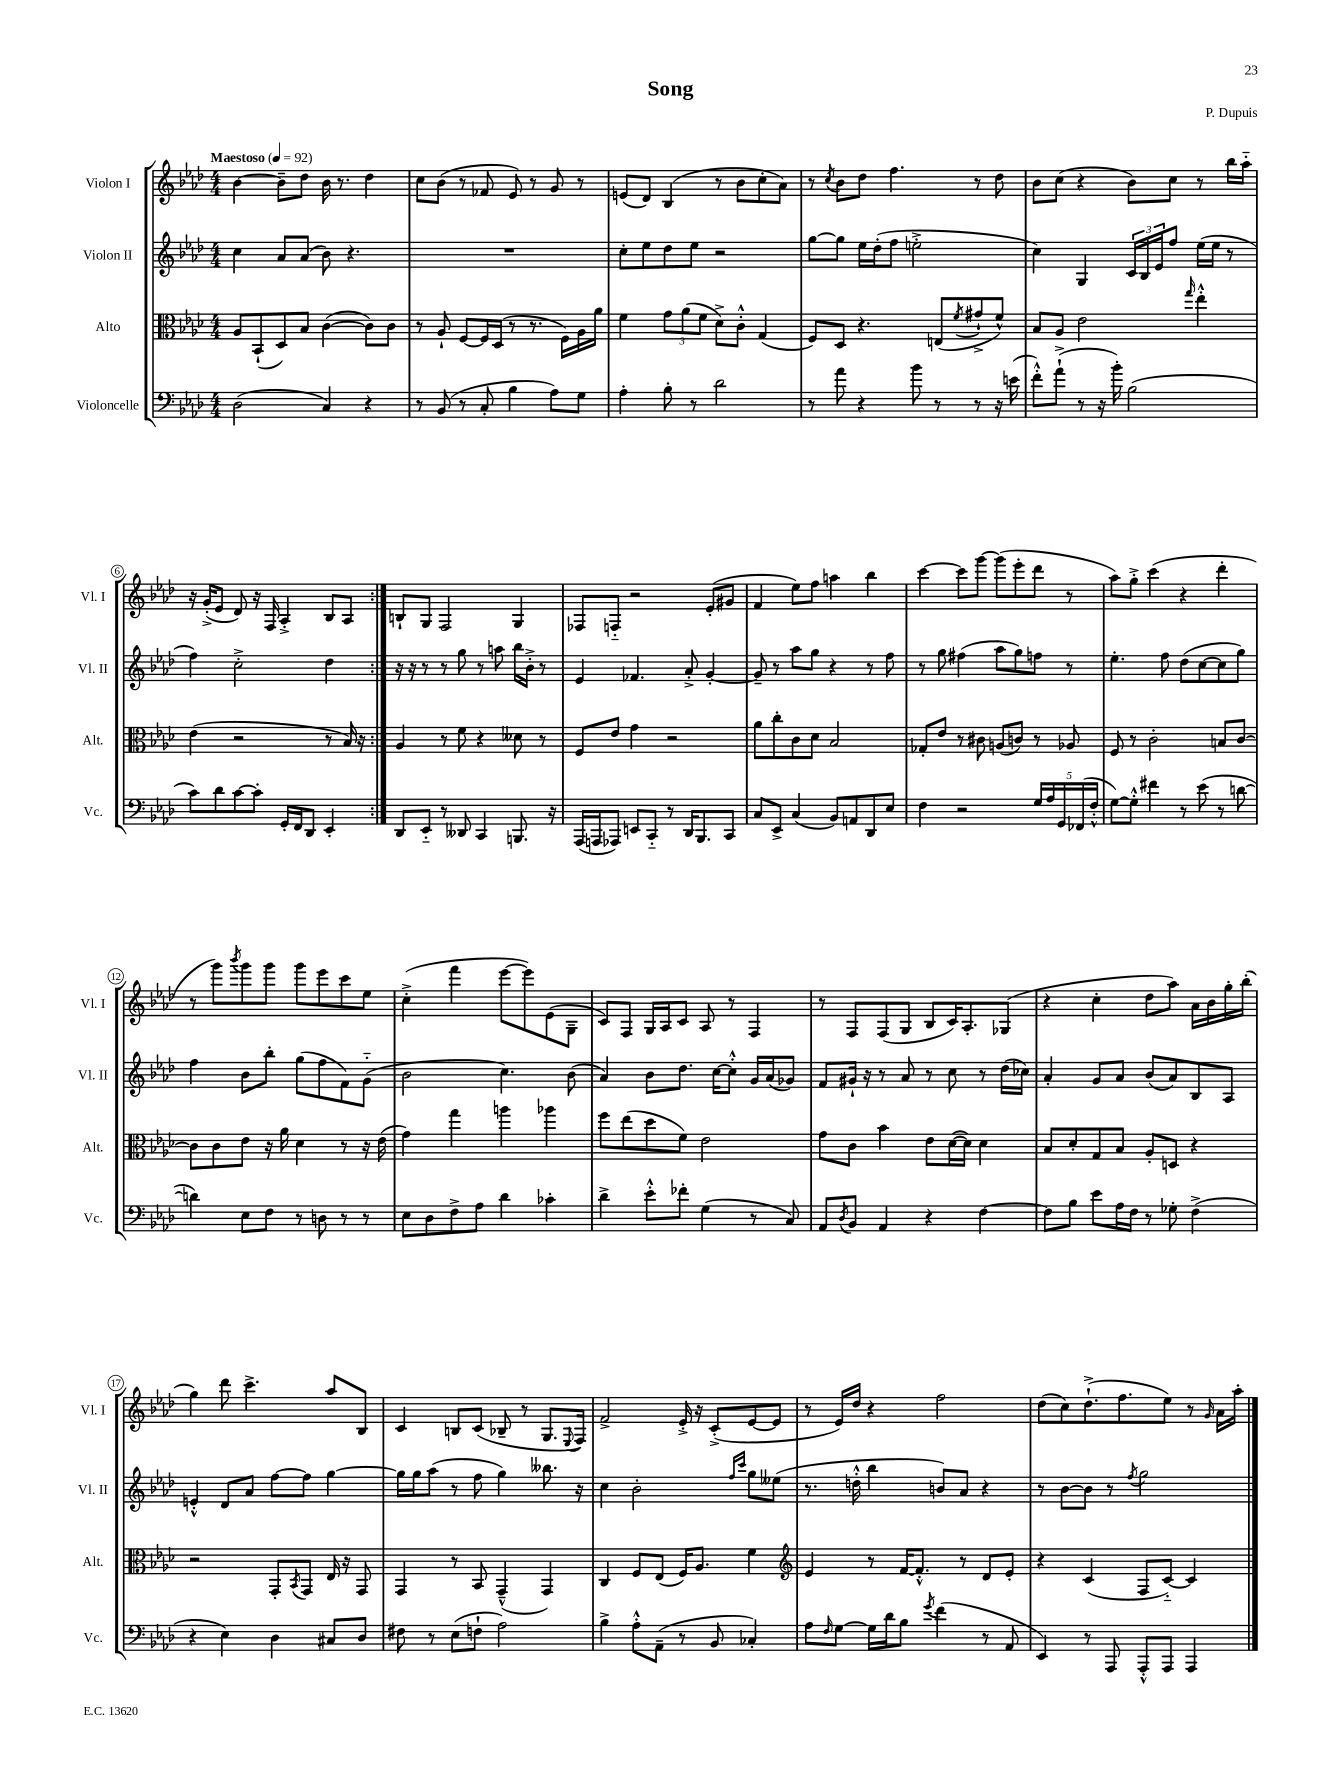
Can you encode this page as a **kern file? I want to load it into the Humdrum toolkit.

**kern	**kern	**kern	**kern
*part4	*part3	*part2	*part1
*staff4	*staff3	*staff2	*staff1
*I"Violoncelle	*I"Alto	*I"Violon II	*I"Violon I
*I'Vc.	*I'Alt.	*I'Vl. II	*I'Vl. I
*clefF4	*clefC3	*clefG2	*clefG2
*k[b-e-a-d-]	*k[b-e-a-d-]	*k[b-e-a-d-]	*k[b-e-a-d-]
*M4/4	*M4/4	*M4/4	*M4/4
*MM92	*MM92	*MM92	*MM92
=1	=1	=1	=1
!	!	!	!LO:TX:a:B:t=Maestoso
(2D-\	8A-/L	4cc\	[4b-\
.	(8BB-`/	.	.
.	8D-/)	8a-/L	8b-~\L]
.	8B-/J	(8a-/J	8dd-\J
4C/)	([4c\	8b-\)	16b-\
.	.	.	8.r
.	.	4.r	.
4r	8c\L])	.	4dd-\
.	8c\J	.	.
=2	=2	=2	=2
8r	8r	1r	8cc\L
(8BB-/	8A-`/	.	(8b-\J
8r	[8F/L	.	8r
8C'/	16F/L]	.	8f-X/
.	(16D-/JJ	.	.
4B-\	8r	.	8e-/)
.	8.r	.	8r
8A-\L)	.	.	8g/
.	16F\LL)	.	.
8G\J	16A-\	.	8r
.	16a-\JJ	.	.
=3	=3	=3	=3
4A-'\	4f\	8cc'\L	(8en/L
.	.	8ee-\	8d-/J)
8B-'\	12g\L	8dd-\	(4B-/
.	(12a-\	.	.
8r	.	8ee-\J	.
.	12f\J	.	.
2d-\	8d-^\L)	2r	8r
.	8c'^^\J	.	8b-\L
.	(4G/	.	8cc'\
.	.	.	8a-\J)
=4	=4	=4	=4
8r	8F/L)	[8gg\L	8r
.	.	.	8qcc/
8a-\	8D-/J	8gg\J]	8b-\L
4r	4.r	16ee-\LL	8dd-\J
.	.	(16dd-'\J	.
.	.	8ff\J	4.ff\
8b-\	.	2een'^\	.
8r	(8En/L	.	.
.	8qf/	.	.
8r	8g#X`^/	.	8r
16r	8f^^/J)	.	8dd-\
(16en\	.	.	.
=5	=5	=5	=5
8f'^^\L)	8B-/L	4cc\)	8b-\L
(8a-`^\J	8A-/J	.	(8cc\J
8r	2e-\	4G/	4r
16r	.	.	.
16b-'\)	.	.	.
(2B-\	.	24c/LL	8b-\L)
.	.	24B-/	.
.	.	24e-/J	.
.	.	8ff/J	8cc\J
.	16qqgg/	.	.
.	4ee-'^^\	(16ee-\LL	8r
.	.	16ee-\JJ	.
.	.	8r	16bb-\LL
.	.	.	16aa-\JJ
!!LO:LB:g=z
=6	=6	=6	=6
8c\L)	(4e-\	4ff\)	16r
.	.	.	(16g'^/KL
8d-\	.	.	8e-/J
[8c\	2r	2cc'^\	8d-/)
8c'\J]	.	.	16r
.	.	.	16F/
16GG'/LL	.	.	4A-'^/
16FF/J	.	.	.
8DD-/J	.	.	.
4EE-'/	8r	4dd-\	8B-/L
.	16B-/)	.	8A-/J
.	16r	.	.
=7:|!	=7:|!	=7:|!	=7:|!
8DD-/L	4A-/	16r	8Bn`/L
.	.	16r	.
8EE-/J	.	8r	8G/J
8r	8r	8r	2F/
8DD--X/	8f\	8gg\	.
4CC/	4r	8r	.
.	.	8aan\	.
8.BBBn/	8d--X\	16bb-\LL	4G/
.	.	16b-'^\JJ	.
.	8r	8r	.
16r	.	.	.
=8	=8	=8	=8
(16AAA-/LL	8F/L	4e-/	8F-X/L
16AAAn/J	.	.	.
8AAA-X/J)	8e-/J	.	8Fn/J
8EEn/L	4g\	4.f-X/	2r
8CC/J	.	.	.
8r	2r	.	.
16DD-/KL	.	8a-'^/	.
8.BBB-/	.	.	.
.	.	[4g'/	(8e-'/L
8CC/J	.	.	8g#X/J
=9	=9	=9	=9
8C/L	8a-\L	8g~/]	4f/
8EE-^/J	8cc'\	8r	.
(4C/	8c\	8aa-\L	8ee-\L)
.	8d-\J	8gg\J	8ff\J
8BB-/L)	2B-/	4r	4aan\
8AAn/	.	.	.
8DD-/	.	8r	4bb-\
8E-/J	.	8ff\	.
=10	=10	=10	=10
4F\	8G-X'/L	8r	[4ccc\
.	8e-/J	8gg\	.
2r	8r	(4ff#X\	8ccc\L]
.	8c#X\	.	[8ggg\J
.	(8An/L	8aa-\L	(8ggg\L]
.	8cn/J)	8gg\)	8eee-'\
20G/LL	8r	8ffn\J	8ddd-\J
20A-/	.	.	.
20GG/	.	.	.
.	8A-X/	8r	8r
(20FF-X/	.	.	.
20F'^^/JJ	.	.	.
=11	=11	=11	=11
[8G\L)	8F/	4.ee-'\	8aa-\L)
8G'^^\J]	8r	.	8gg'^\J
4f#X\	2c'\	.	(4ccc\
.	.	8ff\	.
8r	.	(8dd-\L	4r
(8e-\	.	[8cc\	.
8r	8Bn/L	8cc\]	4ddd-'\
[8dn\	[8c/J	8gg\J)	.
!!LO:LB:g=z
=12	=12	=12	=12
4dn\])	8c\L]	4ff\	8r
.	8c\	.	8ggg\L)
.	.	.	8qbbb-/
8E-\L	8e-\J	8b-\L	8ggg\
8F\J	16r	8bb-'\J	8ggg\J
.	16a-\	.	.
8r	4d-\	(8gg\L	8ggg\L
8Dn\	.	8ff\	8eee-\
8r	8r	8f\)	8ccc\
8r	16r	(8g\J	8ee-\J
.	(16e-\	.	.
=13	=13	=13	=13
8E-\L	4g\)	2b-\	(4cc'^\
8D-\	.	.	.
8F^\	4gg\	.	4fff\
8A-\J	.	.	.
4d-\	4aan\	4.cc\)	[8eee-\L
.	.	.	8eee-\])
4c-X'\	4aa-X\	.	(8e-\
.	.	(8b-\	8G~\J
=14	=14	=14	=14
4d-^\	8ff\L	4a-/)	8c/L)
.	(8ee-\	.	8F/J
8e-'^^\L	8dd-\	8b-\L	16G/LL
.	.	.	16A-/J
8f-X'\J	8f\J)	8.dd-\J	8c/J
(4G\	2e-\	.	8A-/
.	.	[16cc\KL	.
.	.	8cc'^^\J]	8r
8r	.	16g/LL	4F/
.	.	(16a-/J	.
8C/)	.	8g-X/J)	.
=15	=15	=15	=15
8AA-/L	8g\L	8f/L	8r
8qD-/	.	.	.
8BB-/J	8c\J	16g#X`/Jk	8F/L
.	.	16r	.
4AA-/	4b-\	8r	(8F/
.	.	8a-/	8G/J
4r	8e-\L	8r	8B-/L
.	([16d-\L	8cc\	16c/K)
.	16d-\JJ])	.	8.A-'/
[4F\	4d-\	8r	.
.	.	(16dd-\LL	(8G-X/J
.	.	16cc-X\JJ)	.
=16	=16	=16	=16
8F\L]	8B-/L	4a-'/	4r
8B-\J	8d-'/	.	.
8e-\L	8G/	8g/L	4cc'\
16A-\L	8B-/J	8a-/J	.
16F\JJ	.	.	.
8r	8A-'/L	(8b-/L	8dd-\L
8G-X'\	8Dn/J	8a-/)	8aa-\J)
(4F^\	4r	8B-/	16a-\LL
.	.	.	16b-\
.	.	8A-/J	16gg'\
.	.	.	(16bb-'\JJ
!!LO:LB:g=z
=17	=17	=17	=17
4r	2r	4en'^^/	4gg\)
4E-\)	.	8d-/L	8ddd-\
.	.	8a-/J	4.ccc^\
4D-\	8GG'/L	[8ff\L	.
.	8qBB-/	.	.
.	8GG/J	8ff\J]	.
8C#X/L	16E-/	[4gg\	8aa-/L
.	16r	.	.
8D-/J	8GG/	.	8B-/J
=18	=18	=18	=18
8F#X\	4GG/	16gg\LL]	4c/
.	.	16gg\J	.
8r	.	(8aa-\J	.
(8E-\L	8r	8r	8Bn/L
8Fn`\J	8BB-/	8ff\	(8c/J
2A-\)	(4GG~^^/	4gg\)	8B-X~/
.	.	.	8r
.	4GG/)	8.bb--X\	8.G/L
.	.	.	8qqE-/
.	.	16r	16F/Jk)
=19	=19	=19	=19
4B-^\	4C/	4cc\	2f^/
8A-'^^\L	8F/L	2b-'\	.
(8AA-~\J	(8E-/J	.	.
8r	16F/KL)	.	16e-'^/
.	8.A-/J	.	16r
8BB-/	.	.	(8c'^/L
.	.	16qqff/LL	.
.	.	16qqccc/JJ	.
4C-X'/)	4f\	8gg\L	[8e-/
.	.	(8ee--X\J	8e-/J]
=20	=20	=20	=20
*	*clefG2	*	*
8A-\L	4e-/	8.r	8r
16qqF/	.	.	.
[8G\J	.	.	16e-/LL)
.	.	16ddn'^^\	16dd-/JJ
16G\LL]	8r	4bb-\	4r
16d-\J	.	.	.
8B-\J	[16f/KL	.	.
.	8.f'^^/J]	.	.
8qg/	.	.	.
(4f\	.	8bn/L)	2ff\
.	8r	8a-/J	.
8r	8d-/L	4r	.
8AA-/	8e-'/J	.	.
=21	=21	=21	=21
4EE-/)	4r	8r	(8dd-\L
.	.	[8b-\L	8cc\)
8r	(4c/	8b-\J]	(8.dd-`^\
8AAA-/	.	8r	.
.	.	.	8.ff\
.	.	8qff/	.
8AAA-'^^/L	8F/L	2gg\	.
8AAA-/J	[8c/J)	.	8ee-\J)
4AAA-/	4c/]	.	8r
.	.	.	16qqg/
.	.	.	16a-\LL
.	.	.	16aa-'\JJ
==	==	==	==
*-	*-	*-	*-
